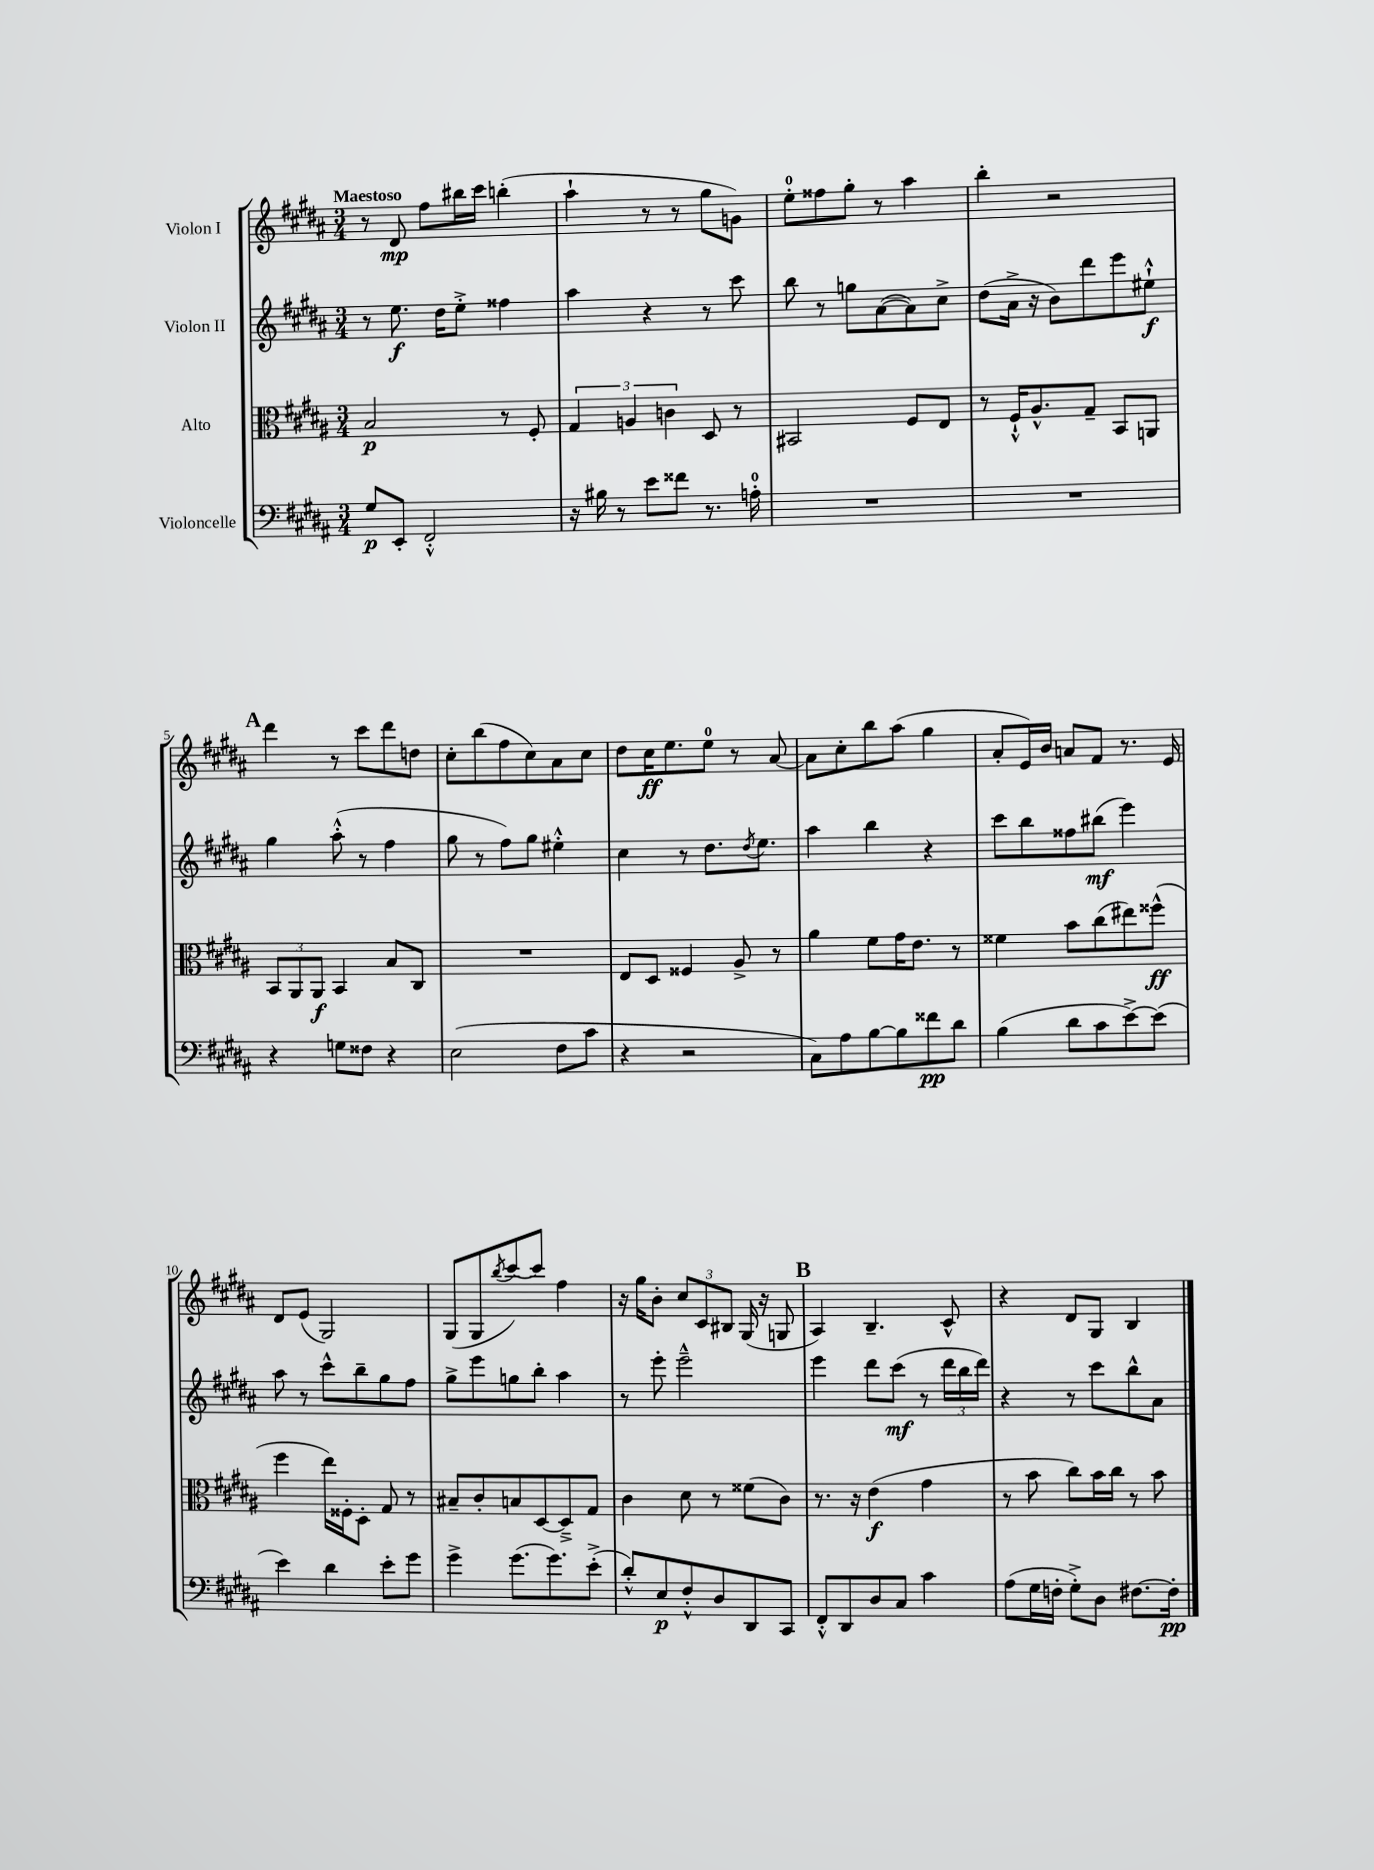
<<
\new StaffGroup <<
\new Staff = "s0" \with { instrumentName = "Violon I" } {
    \clef treble \key b \major \numericTimeSignature \time 3/4 \tempo "Maestoso"
    r8 dis'8\mp fis''8 bis''16 cis'''16 b''4-.( |
    ais''4-! r8 r8 gis''8 g'8) |
    e''8-0-. fisis''8 gis''8-. r8 ais''4 |
    b''4-. r2 |
    \mark \markup { \bold "A" } dis'''4 r8 cis'''8 dis'''8 d''8 |
    cis''8-. b''8( fis''8 cis''8) ais'8 cis''8 |
    dis''8 cis''16\ff e''8. e''8-0 r8 ais'8~ |
    ais'8 cis''8-. b''8 ais''8( gis''4 |
    ais'8-. e'16) b'16 a'8 fis'8 r8. e'16 |
    dis'8 e'8( gis2) |
    gis8( gis8 \acciaccatura { b''8 } cis'''8~) cis'''8 fis''4 |
    r16 gis''16 b'8-. \tuplet 3/2 { cis''8 cis'8 bis8 } gis16( r16 g8 |
    \mark \markup { \bold "B" } ais4) b4.-- cis'8-^ |
    r4 dis'8 gis8 b4 \bar "|." |
}
\new Staff = "s1" \with { instrumentName = "Violon II" } {
    \clef treble \key b \major \numericTimeSignature \time 3/4
    r8 e''8.\f dis''16 e''8-.-> fisis''4 |
    ais''4 r4 r8 cis'''8 |
    b''8 r8 g''8 ais'8~( ais'8) cis''8-> |
    dis''8( ais'16-> r16 b'8) dis'''8 e'''8 eis''8-!-^\f |
    \mark \markup { \bold "A" } gis''4 ais''8-.-^( r8 fis''4 |
    gis''8 r8 fis''8) gis''8 eis''4-.-^ |
    cis''4 r8 dis''8. \acciaccatura { dis''8 } e''8. |
    ais''4 b''4 r4 |
    cis'''8 b''8 fisis''8 bis''8\mf( e'''4) |
    ais''8 r8 cis'''8-^ b''8-- gis''8 fis''8 |
    gis''8-> e'''8 g''8 b''8-. ais''4 |
    r8 e'''8-. e'''2---^ |
    \mark \markup { \bold "B" } e'''4 dis'''8 cis'''8\mf( r8 \tuplet 3/2 { dis'''16 b''16 dis'''16) } |
    r4 r8 cis'''8 b''8-^ ais'8 \bar "|." |
}
\new Staff = "s2" \with { instrumentName = "Alto" } {
    \clef alto \key b \major \numericTimeSignature \time 3/4
    b2\p r8 fis8-. |
    \tuplet 3/2 { gis4 a4 c'4 } dis8 r8 |
    bis,2 fis8 e8 |
    r8 fis16-!-^ ais8.-^ gis8-- b,8 a,8 |
    \mark \markup { \bold "A" } \tuplet 3/2 { b,8 ais,8 ais,8\f } b,4 b8 cis8 |
    R2. |
    e8 dis8 fisis4 ais8-> r8 |
    ais'4 fis'8 gis'16 e'8. r8 |
    fisis'4 b'8 cis''8( eis''8) fisis''8-^\ff( |
    fis''4 e''16) fisis16-. dis8-. gis8 r8 |
    bis8-- cis'8-. b8 dis8~ dis8---> gis8 |
    cis'4 dis'8 r8 fisis'8( cis'8) |
    \mark \markup { \bold "B" } r8. r16 e'4\f( gis'4 |
    r8 b'8 cis''8) b'16 cis''16 r8 b'8 \bar "|." |
}
\new Staff = "s3" \with { instrumentName = "Violoncelle" } {
    \clef bass \key b \major \numericTimeSignature \time 3/4
    gis8\p e,8-. fis,2-.-^ |
    r16 bis16 r8 e'8 fisis'8 r8. a16-0-. |
    R2. |
    R2. |
    \mark \markup { \bold "A" } r4 g8 fisis8 r4 |
    e2( fis8 cis'8 |
    r4 r2 |
    cis8) ais8 b8~ b8 fisis'8\pp dis'8 |
    b4( dis'8 cis'8 e'8~->) e'8( |
    e'4) dis'4 e'8-. gis'8 |
    gis'4-> gis'8.( gis'8.) e'8-.->( |
    dis'8-.-^) e8\p fis8-.-^ dis8 dis,8 cis,8 |
    \mark \markup { \bold "B" } fis,8-.-^ dis,8 dis8 cis8 cis'4 |
    ais8( gis16 f16-. gis8-.->) dis8 fis8.~ fis16-.\pp \bar "|." |
}
>>
>>
